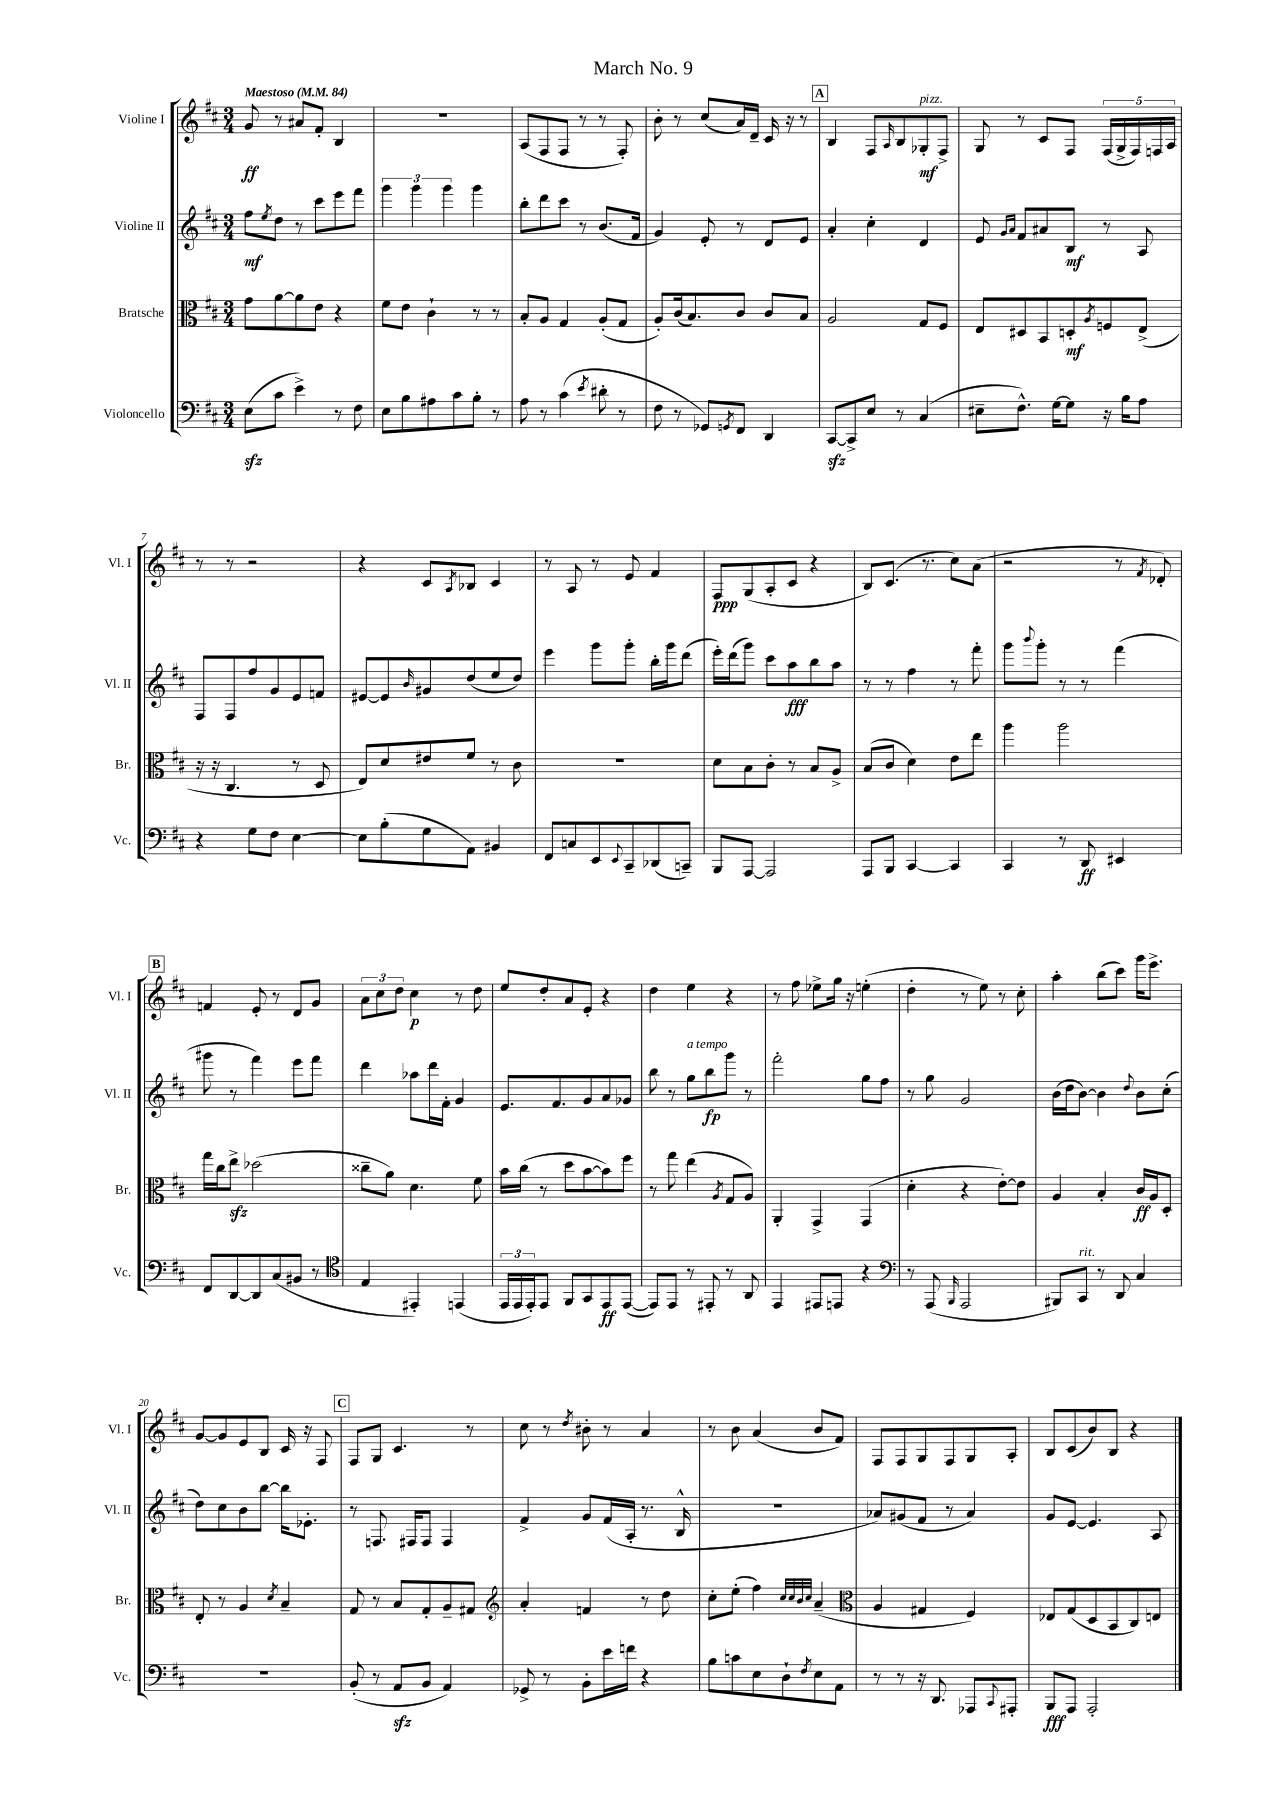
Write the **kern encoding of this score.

**kern	**kern	**kern	**kern
*staff4	*staff3	*staff2	*staff1
*clefF4	*clefC3	*clefG2	*clefG2
*k[f#c#]	*k[f#c#]	*k[f#c#]	*k[f#c#]
*M3/4	*M3/4	*M3/4	*M3/4
*MM84	*MM84	*MM84	*MM84
(8E	8g	8ff#	8g
.	.	8qee	.
8c#	[8a	8dd	8r
4e^)	8a]	8r	8a#
.	8e	8ccc#	8f#'
8r	4r	8eee	4B
8F#	.	8fff#	.
=	=	=	=
8E	8f#	6ggg	2.r
8B	8e	.	.
.	.	6ggg	.
8A#	4c#`	.	.
.	.	6ggg	.
8c#	.	.	.
8B'	8r	4ggg	.
8r	8r	.	.
=	=	=	=
8A	8B'	8bb'	(8A
8r	8A	8ddd	8F#
(4c#	4G	8ccc#	8F#
.	.	8r	8r
8qe	.	.	.
8d#'	(8A'	(8.b	8r
8r	8G	.	8F#')
.	.	16f#	.
=	=	=	=
8F#	8A')	4g)	8b'
8r	(16c#	.	8r
.	8.B)	.	.
8GG-)	.	8e'	(8cc#
8qGG	.	.	.
8FF#	8c#	8r	16a)
.	.	.	16d~
4DD	8c#	8d	16c#
.	.	.	16r
.	8B	8e	8r
=	=	=	=
[8CC#	2A	4a'	4B
8CC#^]	.	.	.
8E	.	4cc#'	8F#
.	.	.	16qqA
8r	.	.	8B
(4C#	8G	4d	8G-'
.	8F#	.	8F#^
=	=	=	=
8E#~	8E	8e	8G
.	.	16qqg	.
.	.	16qqa	.
8.F#^^)	8D#	8f#	8r
.	8BB	8a#	8c#
[16G	.	.	.
8G]	8D'	8B	8F#
.	8qA	.	.
16r	8F	8r	(20F#
.	.	.	20G^
16B	.	.	.
.	.	.	20F#)
8A	(8E^	8A	.
.	.	.	20F
.	.	.	20A
=	=	=	=
4r	16r	8F#	8r
.	16r	.	.
.	4.C#	8F#	8r
8G	.	8ff#	2r
8F#	.	8g	.
[4E	8r	8e	.
.	8D	8f	.
=	=	=	=
8E]	8E)	[8e#	4r
(8B'	8d	8e#]	.
.	.	16qqb	.
8G	8e#	8g#	8c#
.	.	.	8qA
8AA)	8f#	(8dd	8B-
4BB#	8r	8ee	4c#
.	8c#	8dd)	.
=	=	=	=
8FF#	2.r	4eee	8r
8C	.	.	8A
8EE	.	8ggg	8r
8qqEE	.	.	.
8CC#~	.	8ggg'	8e
(8DD-	.	16bb'	4f#
.	.	16ggg	.
8CC~)	.	(8ddd	.
=	=	=	=
8BBB	8d	16eee')	8F#
.	.	(16ddd	.
[8AAA	8B	8ggg)	(8G
2AAA]	8c#'	8ccc#	8A'
.	8r	8aa	8c#
.	8B	8bb	4r
.	8A^	8aa	.
=	=	=	=
8AAA	(8B	8r	8B)
8BBB	8c#	8r	(8.c#
[4CC#	4d)	4ff#	.
.	.	.	8.r
4CC#]	8e	8r	8cc#)
.	8ee	8fff#'	(8a
=	=	=	=
4CC#	4aa	8ggg	2r
.	.	8qqbbb	.
.	.	8ggg'	.
8r	2aa	8r	.
8DD	.	8r	.
4EE#	.	(4fff#	8r
.	.	.	8qf#
.	.	.	8d-')
=	=	=	=
8FF#	16gg	8ggg#	4f
.	16cc#	.	.
[8DD	8ee^	8r	.
8DD]	(2dd-	4fff#)	8e'
(8C#	.	.	8r
8BB#	.	8eee	8d
8r	.	8fff#	8g
=	=	=	=
*clefC4	*	*	*
4E	8cc##~	4ddd	12a
.	.	.	12cc#
.	8a)	.	.
.	.	.	12dd
4EE#')	4.d	8aa-	4cc#
.	.	16ddd	.
.	.	16f#'	.
(4EE	.	4g	8r
.	8f#	.	8dd
=	=	=	=
24EE	16b	8.e	8ee
24EE	.	.	.
.	(16cc#	.	.
24EE')	.	.	.
8EE	8r	.	8dd'
.	.	8.f#	.
8FF#	8dd	.	8a
8GG	[8b	8g	8e'
8EE	8b])	8a	4r
([8EE	8ff#	8g-	.
=	=	=	=
8EE])	8r	8bb	4dd
8EE	8gg	8r	.
8r	(4ee	8gg	4ee
8EE#'	.	8bb	.
.	8qA	.	.
8r	8G	8ggg	4r
8AA	8A)	8r	.
=	=	=	=
4EE	4AA'	2fff#'	8r
.	.	.	8ff#
8EE#	4GG^	.	8ee-^
8EE	.	.	16gg
.	.	.	16r
4r	(4GG	8gg	(4ee'
.	.	8ff#	.
=	=	=	=
*clefF4	*	*	*
8r	4d'	8r	4dd'
(8AAA	.	8gg	.
16qqBBB	.	.	.
2AAA	4r	2g	8r
.	.	.	8ee)
.	[8e')	.	8r
.	8e]	.	8cc#'
=	=	=	=
8BBB#)	4A	(16b	4aa'
.	.	16dd	.
8CC#	.	[8b)	.
8r	4B'	4b]	(8bb
8DD	.	.	8ccc#)
.	.	8qqdd	.
4C#	16c#	8b	16ggg
.	16A	.	8.eee^
.	8D'	(8cc#'	.
=	=	=	=
2.r	8E'	8dd)	[8g
.	8r	8cc#	8g]
.	4A	8b	8e
.	.	[8bb	8B
.	8qd	.	.
.	4B~	16bb]	16c#
.	.	8.e-'	16r
.	.	.	8F#
=	=	=	=
(8BB'	8G	8r	8F#
8r	8r	8.F	8G
8AA	8B	.	4.c#
.	.	16F#	.
8BB	8G'	8F#	.
4AA)	8A~	4F#	.
.	8G#	.	8r
=	=	=	=
*	*clefG2	*	*
8GG-^	4a'	4f#^	8cc#
8r	.	.	8r
.	.	.	8qdd
8BB'	4f	8g	8b#'
16e	.	(16f#	8r
16f	.	16A'	.
4r	8r	8.r	4a
.	8dd	.	.
.	.	16B^^	.
=	=	=	=
8B	8cc#'	2.r	8r
8c	(8ee'	.	8b
8E	4ff#)	.	(4a
8D`	.	.	.
.	32qqcc#	.	.
.	32qqcc#	.	.
.	32qqb	.	.
8qF#	32qqcc#	.	.
8E	(4a~	.	8b
8AA	.	.	8f#)
=	=	=	=
*	*clefC3	*	*
8r	4A	8a-)	8F#
8r	.	(8g#	8F#
16r	4G#	8f#	8G
8.DD	.	.	.
.	.	8r	8F#
8AAA-	4F#)	4a-)	8G
8qqCC#	.	.	.
8AAA#'	.	.	8A'
=	=	=	=
8BBB	8E-	8g	8B
8AAA	(8G	[8e	(8c#
2AAA'	8D	4.e]	8b)
.	8BB	.	8B
.	8C#)	.	4r
.	8E	8A	.
==	==	==	==
*-	*-	*-	*-
